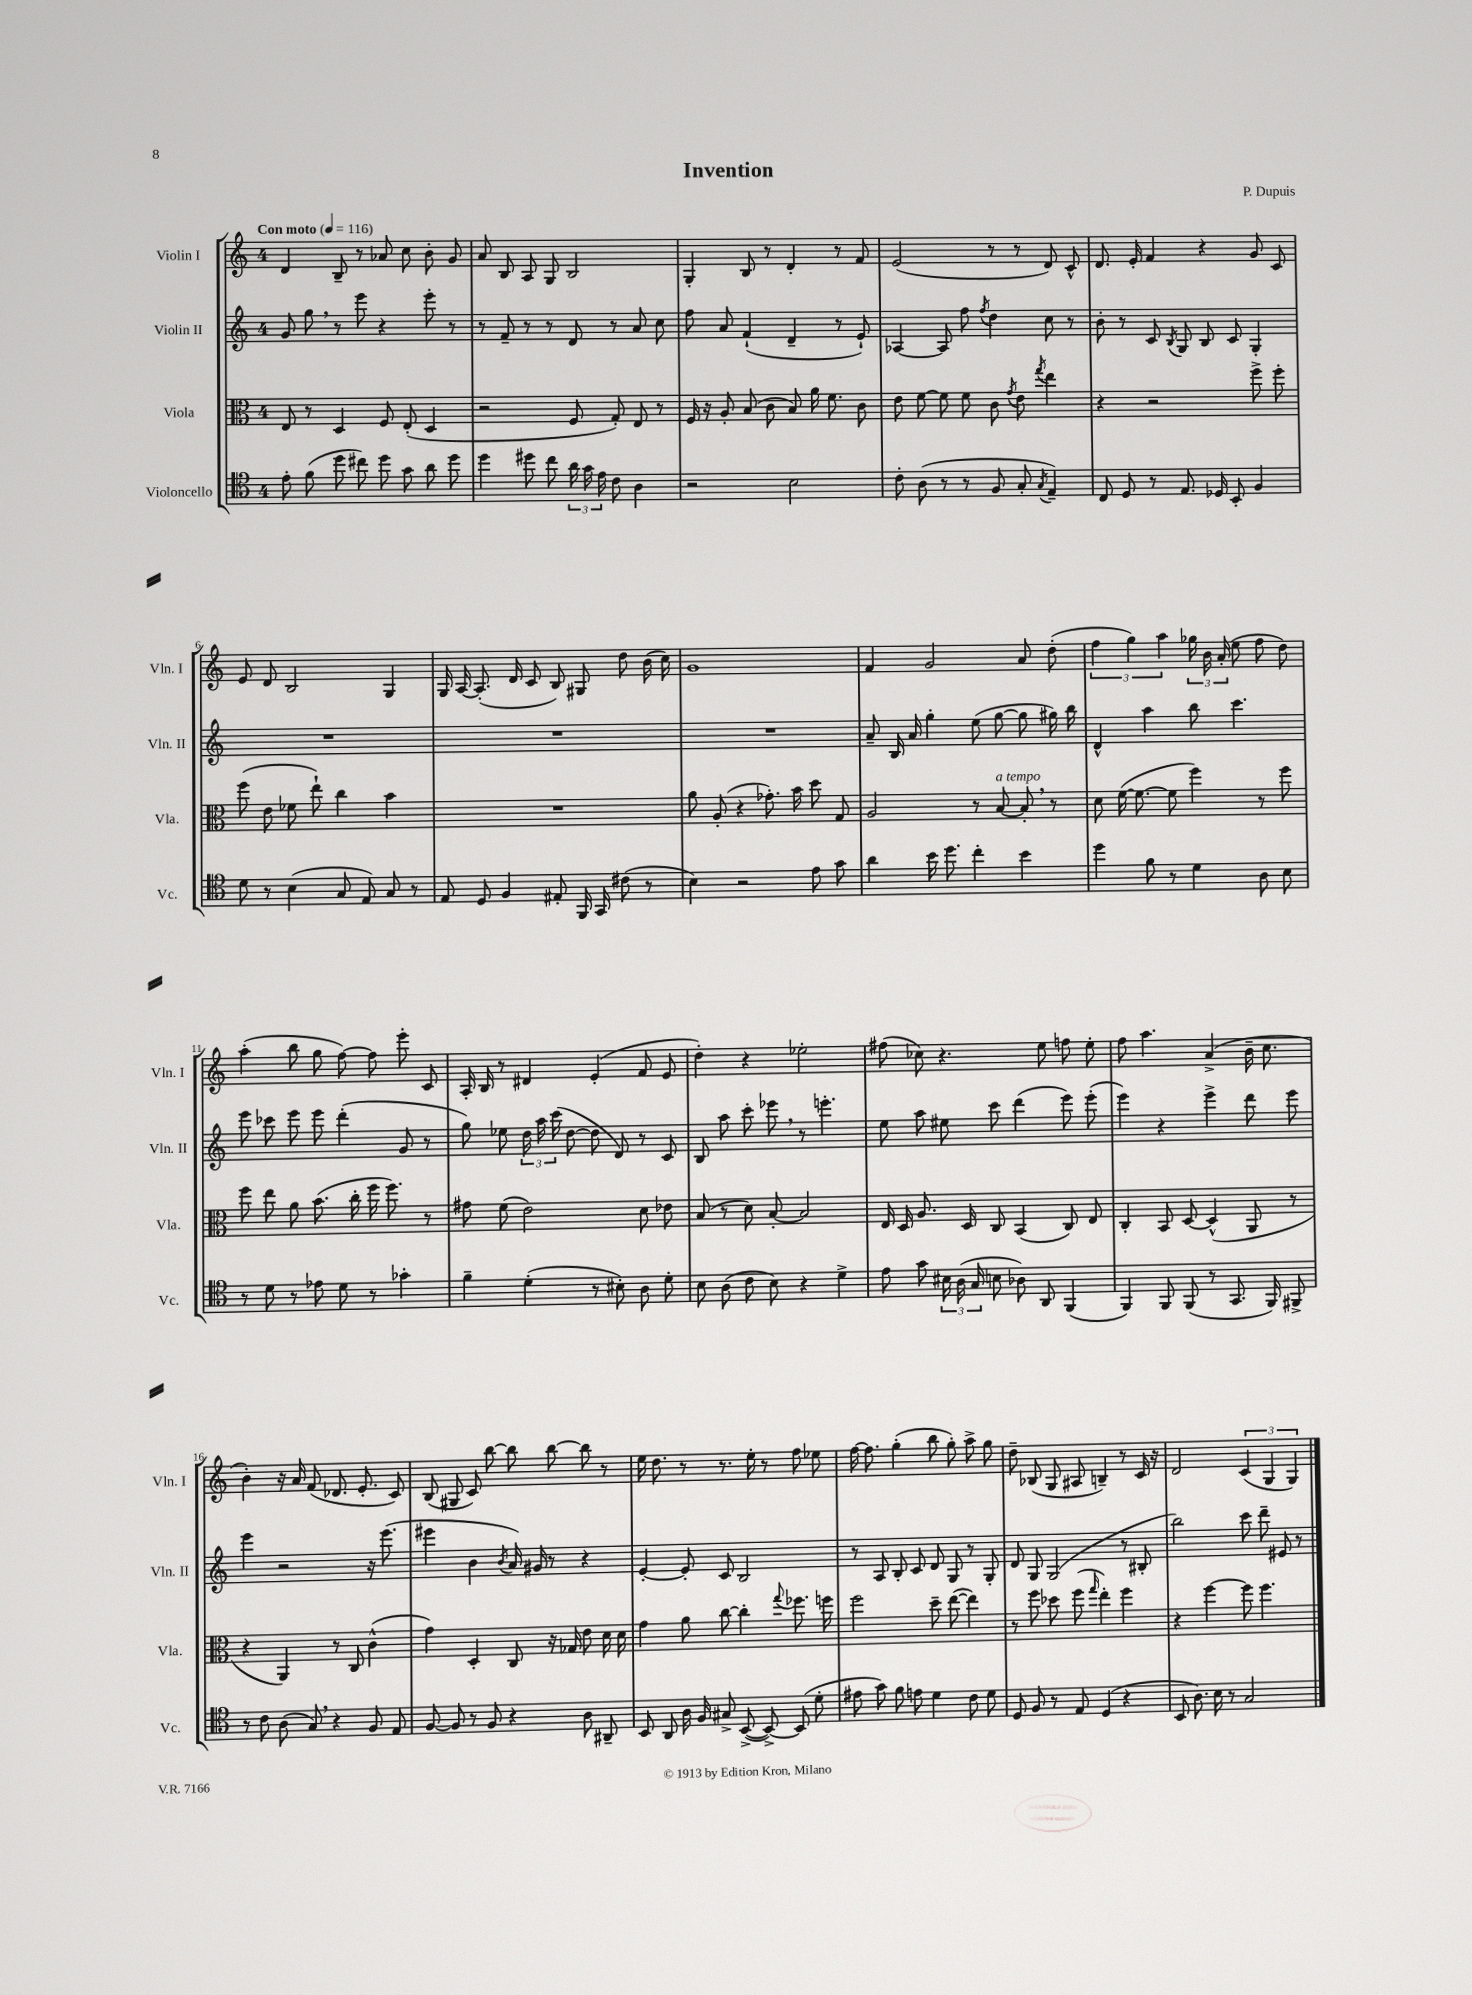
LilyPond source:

\header { title = "Invention" composer = "P. Dupuis" }
<<
\new StaffGroup <<
\new Staff = "s0" \with { instrumentName = "Violin I" shortInstrumentName = "Vln. I" } {
    \clef treble \key c \major \once \override Staff.TimeSignature.style = #'single-digit \time 4/4 \tempo "Con moto" 4 = 116
    \autoBeamOff d'4 b8-- r8 aes'8 c''8 b'8-. g'8 |
    a'8 b8 a8 g8 b2 |
    g4-. b8 r8 d'4-. r8 f'8 |
    e'2( r8 r8 d'8) c'8-^ |
    d'8. e'16-. f'4 r4 g'8 c'8 |
    e'8 d'8 b2 g4 |
    g16 a16~ a8.-.( d'16 c'8 b8) gis8 d''8 b'16( c''16) |
    g'1 |
    f'4 g'2 a'8 d''8-.( |
    \tuplet 3/2 { f''4 g''4) a''4 } \tuplet 3/2 { ges''16 b'16 a'16-.( } e''8 f''8 d''8) |
    a''4-.( b''8 g''8 f''8~) f''8 e'''8-. c'8 |
    a16-. b16 r8 dis'4 e'4-.( f'8 e'8 |
    d''4-.) r4 ees''2-. |
    fis''8( ces''8) r4. e''8 f''8 e''8-. |
    f''8 a''4. a'4->( b'16-- c''8. |
    b'4-.) r16 a'16 f'8( des'8. e'8.-. c'8) |
    b8( gis8 c'8) b''8~ b''8 b''8~ b''8 r8 |
    e''16 d''8. r8 r8. e''16-. r8 f''8 ees''8 |
    f''16~ f''8. g''4-.( b''8 g''8-.) a''8-> g''8 |
    d''8-- bes8( g8 ais8 b4--) r8 c'16 r16 |
    d'2 \tuplet 3/2 { c'4( g4 g4) } \bar "|." |
}
\new Staff = "s1" \with { instrumentName = "Violin II" shortInstrumentName = "Vln. II" } {
    \clef treble \key c \major \once \override Staff.TimeSignature.style = #'single-digit \time 4/4
    \autoBeamOff g'8 g''8 \breathe r8 e'''8 r4 e'''8-. r8 |
    r8 f'8-- r8 r8 d'8 r8 a'8 c''8 |
    f''8 a'8 f'4-!( d'4-- r8 e'8-!) |
    aes4~ aes8 f''8 \acciaccatura { f''8 } d''4 c''8 r8 |
    b'8-. r8 c'8 \acciaccatura { b8 } g8 b8 c'8 g4-. |
    R1 |
    R1 |
    R1 |
    a'8-- b16 a'16 g''4-. e''8( g''8~ g''8 gis''16) b''16 |
    d'4-^ a''4 b''8 c'''4. |
    e'''8 ces'''8 e'''8 e'''8 d'''4-.( g'8 r8 |
    g''8) ees''8 \tuplet 3/2 { d''16 a''16 c'''16( } d''8~ d''8 d'8) r8 c'8 |
    b8 a''8 c'''8-. ees'''8 \breathe r8 e'''4.-. |
    e''8 a''8 eis''8 c'''8 d'''4( e'''8) e'''8-.( |
    e'''4) r4 e'''4-> d'''8 e'''8 |
    e'''4 r2 r16 e'''8.( |
    eis'''4 b'4 \acciaccatura { b'8 } a'16) gis'16 r8 r4 |
    e'4~-. e'8-. c'8 b2 |
    r8 a8 b8-. c'8 d'8 g8 r8 g8-. |
    d'8 g8 g2( r8 bis8-. |
    b''2) c'''8 d'''8-- eis'8 r8 \bar "|." |
}
\new Staff = "s2" \with { instrumentName = "Viola" shortInstrumentName = "Vla." } {
    \clef alto \key c \major \once \override Staff.TimeSignature.style = #'single-digit \time 4/4
    \autoBeamOff e8 r8 d4 f8 e8-.( d4 |
    r2 f8 g8-.) e8 r8 |
    f16 r16 a8-. b8( c'8 b8) a'16 f'8. c'8 |
    e'8 f'8~ f'8 f'8 c'8 \acciaccatura { g'8 } e'8 \acciaccatura { g''8 } e''4 |
    r4 r2 f''8-> f''8-. |
    f''8( e'8 fes'8 e''8-!) c''4 b'4 |
    R1 |
    a'8 a8-.( r4 ges'8.-.) b'16 d''8 g8 |
    a2 r8 b8~^\markup { \italic "a tempo" } b8-. \breathe r8 |
    d'8 f'16~( f'8.~ f'8 f''4) r8 f''8 |
    f''8 e''8 a'8 b'8.( c''16-. f''16 f''8.) r8 |
    gis'8 f'8( e'2) d'8 ees'8 |
    b8( r8 d'8) b8~-. b2 |
    e16 d16 a8. d16 c8 b,4( c8) e8 |
    c4-. b,8 d8~ d4-^( a,8 r8 |
    r4 a,4) r8 c8 c'4-^( |
    g'4) d4-. c8 r16 ges16 e'8 d'16 d'16 |
    g'4 a'8 c''8~ c''4-. \appoggiatura { g''8 } fes''8. f''16 |
    f''2 d''8-- e''8~( e''4) |
    r8 f''8 des''8 f''8( \grace { g''16 } e''4-.) f''4 |
    r4 f''4~ f''8 f''4. \bar "|." |
}
\new Staff = "s3" \with { instrumentName = "Violoncello" shortInstrumentName = "Vc." } {
    \clef tenor \key c \major \once \override Staff.TimeSignature.style = #'single-digit \time 4/4
    \autoBeamOff e'8-. f'8( d''8 cis''8) d''8 g'8 a'8 d''8 |
    d''4 dis''8 c''8 \tuplet 3/2 { a'16 g'16 e'16 } c'8 a4 |
    r2 b2 |
    c'8-. a8( r8 r8 f8 g8-. \acciaccatura { g8 } e4--) |
    c8 d8 r8 e8. des16 b,8-. f4 |
    d'8 r8 b4( g8 e8) g8 r8 |
    e8 d8 f4 eis8-. f,16 g,16 cis'8( r8 |
    b4) r2 e'8 g'8 |
    a'4 b'16 d''8. c''4-. b'4 |
    d''4 f'8 r8 d'4 a8 b8 |
    r8 d'8 r8 ees'8 d'8 r8 ges'4-. |
    f'4-- d'4-.( r8 bis8-.) a8 d'8-. |
    b8 a8( c'8 b8) r4 d'4-> |
    e'8 g'8 \tuplet 3/2 { bis16 a16( g16 } b8 aes8) a,8 f,4( |
    f,4) f,8 f,8( r8 g,8. f,16) fis,8-> |
    r8 c'8 a8( g8) \breathe r4 f8 e8 |
    f8~ f8 r8 f8 r4 a8 ais,8-- |
    b,8 a,8 a16 f16 gis8-> b,8~->( b,8~->) b,8( d'8-. |
    eis'8 g'8) f'8 e'8 d'4 c'8 d'8 |
    d8 f8 r8 e8 d4( r4 |
    b,8 a8.) b16 r8 g2 \bar "|." |
}
>>
>>
